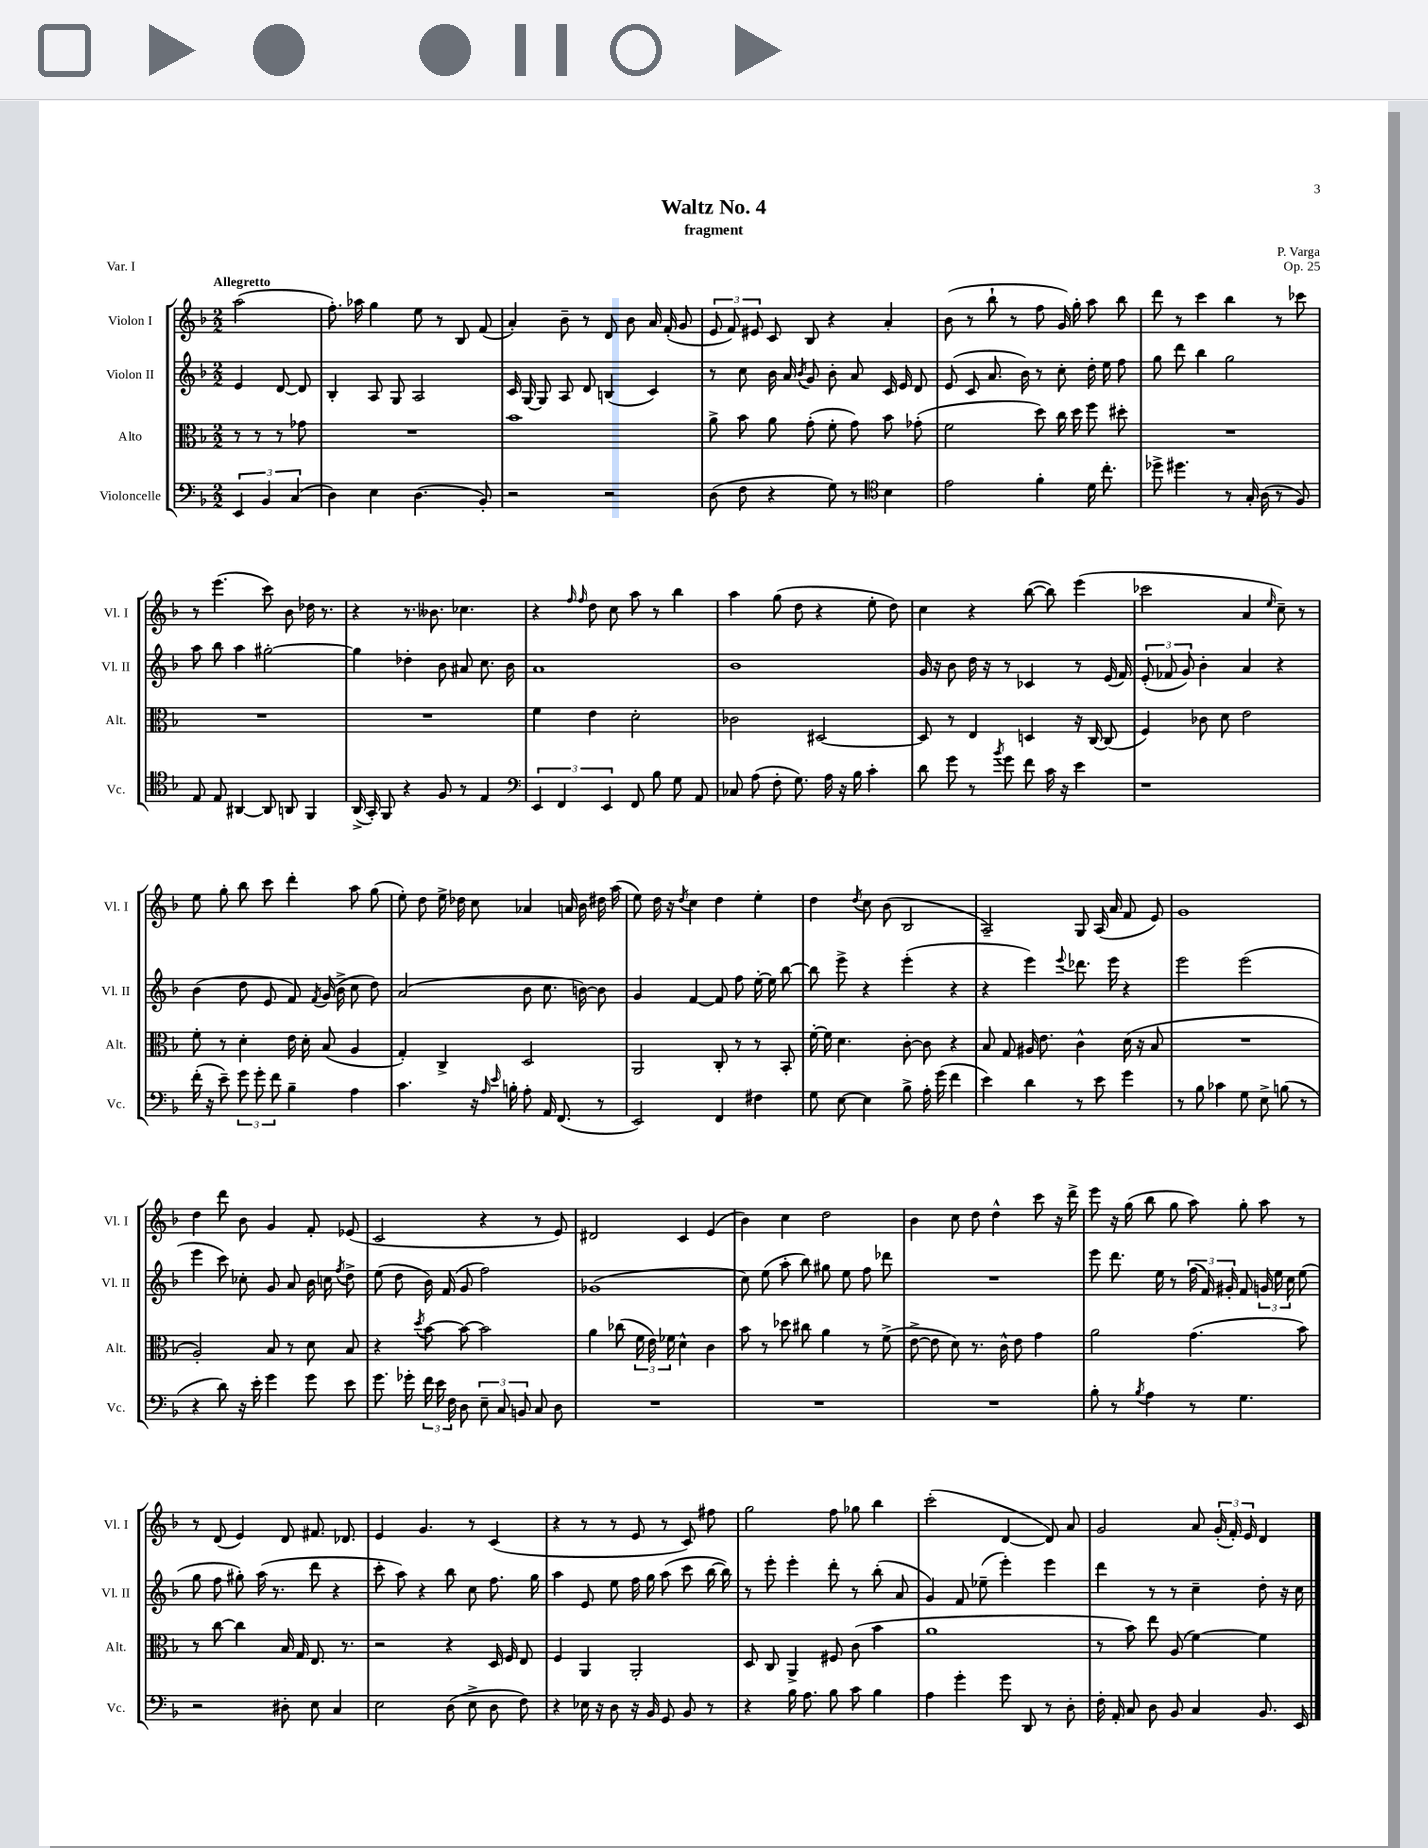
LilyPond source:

\header { title = "Waltz No. 4" composer = "P. Varga" subtitle = "fragment" opus = "Op. 25" piece = "Var. I" }
<<
\new StaffGroup <<
\new Staff = "s0" \with { instrumentName = "Violon I" shortInstrumentName = "Vl. I" } {
    \clef treble \key f \major \numericTimeSignature \time 2/2 \partial 2 \tempo "Allegretto"
    \autoBeamOff a''2( |
    f''8.-.) aes''16 g''4 e''8 r8 bes8 f'8( |
    a'4-.) bes'8-- r8 d'8 bes'8 a'16 f'16-.( g'8 |
    \tuplet 3/2 { e'8 f'8) eis'8 } c'8 bes8 r4 a'4-. |
    bes'8( r8 bes''8-! r8 f''8 g'16) g''16-. a''8 bes''8 |
    d'''8 r8 c'''4 bes''4 r8 ces'''8 |
    r8 e'''4.( c'''8) bes'8 des''16 r8. |
    r4 r8. beses'8. ces''4. |
    r4 \grace { f''16 f''16 } d''8 c''8 a''8 r8 bes''4 |
    a''4 g''8( d''8 r4 e''8-. d''8) |
    c''4 r4 bes''8~( bes''8) e'''4( |
    ces'''2 a'4 \grace { e''16 } c''8--) r8 |
    e''8 g''8-. bes''8 c'''8 d'''4-. a''8 g''8( |
    e''8-.) d''8 e''16-> des''16 c''8 aes'4 a'16 bes'16 dis''16 a''16( |
    e''8) d''16 r16 \acciaccatura { d''8 } c''4 d''4 e''4-. |
    d''4 \acciaccatura { d''8 } c''8 bes'8( bes2 |
    a2--) g8 a16( a'16 f'8 e'8) |
    g'1 |
    d''4 d'''8 bes'8 g'4 f'8-. ees'8( |
    c'2 r4 r8 e'8) |
    dis'2 c'4 e'4( |
    bes'4) c''4 d''2 |
    bes'4 c''8 d''8 d''4-^ c'''8 r16 d'''16-> |
    e'''8 r16 g''16( bes''8 g''8 a''8) g''8-. a''8 r8 |
    r8 d'8( e'4) d'8 fis'8. des'8. |
    e'4 g'4. r8 c'4( |
    r4 r8 r8 e'8 r8 c'8) fis''8 |
    g''2 f''8 ges''8 bes''4 |
    c'''2-.( d'4~ d'8) a'8 |
    g'2 a'8 \tuplet 3/2 { g'16-.( f'16-.) e'16 } d'4 \bar "|." |
}
\new Staff = "s1" \with { instrumentName = "Violon II" shortInstrumentName = "Vl. II" } {
    \clef treble \key f \major \numericTimeSignature \time 2/2 \partial 2
    \autoBeamOff e'4 d'8~ d'8 |
    bes4-. a8 g8 a2 |
    c'16 g16~ g8 a8 d'8 b4( c'4) |
    r8 c''8 bes'16 a'16 \acciaccatura { bes'8 } g'8 bes'8-. a'8 c'16 e'16 d'8 |
    e'8( c'8 a'8. bes'16) r8 c''8-. d''16-. e''16 f''8 |
    g''8 d'''8 bes''4 g''2 |
    a''8 bes''8 a''4 gis''2~-. |
    gis''4 des''4-. bes'8 ais'8 c''8. bes'16 |
    a'1 |
    bes'1 |
    g'16 r16 bes'8 d''16 r16 r8 ces'4 r8 e'16( f'16) |
    \tuplet 3/2 { e'8-.( fes'8 g'8) } bes'4-. a'4 r4 |
    bes'4( d''8 e'8 f'8) \acciaccatura { f'8 } g'16( bes'16-> c''8 d''8) |
    a'2( bes'8 c''8. b'16~) b'8 |
    g'4 f'4~ f'8 f''8 e''16~-. e''16 bes''8~ |
    bes''8 e'''8-> r4 e'''4-.( r4 |
    r4 e'''4) \appoggiatura { e'''8 } des'''8. e'''16 r4 |
    e'''2 e'''2( |
    e'''4 c'''8) ces''8-. g'8 a'8 bes'16 c''16 \acciaccatura { f''8 } d''8-> |
    e''8( d''8 bes'16) f'16( g'8 f''2) |
    ges'1( |
    c''8) e''8( a''8-. bes''8) gis''8 e''8 f''8 des'''8 |
    R1 |
    e'''8 d'''8. e''16 r8 \tuplet 3/2 { f''16( f'16) gis'16-. } f'8 \tuplet 3/2 { g'16 e''16 c''16 } e''8( |
    g''8 f''8 gis''8-.) a''16( r8. d'''8 r4 |
    c'''8-. a''8) r4 bes''8 c''8 f''8. g''16 |
    a''4 e'8 e''8 f''16 g''16 a''8( c'''8 bes''16~ bes''16) |
    r8 e'''8-. e'''4-. d'''8-. r8 bes''8-.( a'8 |
    g'4) f'8 ees''8--( e'''4-.) e'''4 |
    d'''4 r8 r8 c''4-- d''8-. r16 c''16 \bar "|." |
}
\new Staff = "s2" \with { instrumentName = "Alto" shortInstrumentName = "Alt." } {
    \clef alto \key f \major \numericTimeSignature \time 2/2 \partial 2
    \autoBeamOff r8 r8 r8 ges'8 |
    R1 |
    bes'1 |
    a'8-> bes'8 a'8 g'8-.( f'8-. g'8) bes'8 ges'8-.( |
    f'2 d''8) c''16 d''16 f''8 dis''8-. |
    R1 |
    R1 |
    R1 |
    f'4 e'4 d'2-. |
    ces'2 dis2~ |
    dis8 r8 e4 d4 r16 c16~ c8( |
    f4) ces'8 d'8 e'2 |
    f'8-. r8 d'4-. e'16 d'16-. bes8( a4 |
    g4-.) c4-> d2 |
    a,2 c8-. r8 r8 bes,8-. |
    f'16~-. f'16 d'4. c'8~-. c'8 r4 |
    bes8 g8 ais16 e'8. c'4-^ d'16( r16 bes8 |
    R1 |
    a2-.) bes8 r8 d'8 bes8 |
    r4 \acciaccatura { d''8 } bes'8~ bes'8~ bes'2 |
    a'4 ces''8( \tuplet 3/2 { f'16 e'16) fes'16 } d'4-^ c'4 |
    bes'8 r8 des''8 cis''8 a'4 r8 f'8->( |
    e'8~-> e'8 d'8) r8. c'16-^ e'8 g'4 |
    a'2 g'4.( bes'8) |
    r8 c''8~ c''4 bes16 g16 e8. r8. |
    r2 r4 d16 f16 e8 |
    f4 a,4 a,2-. |
    d8 c8 a,4-> fis8 c'8( bes'4 |
    a'1 |
    r8 bes'8) e''8 a8( f'4~) f'4 \bar "|." |
}
\new Staff = "s3" \with { instrumentName = "Violoncelle" shortInstrumentName = "Vc." } {
    \clef bass \key f \major \numericTimeSignature \time 2/2 \partial 2
    \autoBeamOff \tuplet 3/2 { e,4 bes,4 c4( } |
    d4) e4 d4.( bes,8-.) |
    r2 r2 |
    d8( f8 r4 g8) r8 \clef tenor bes4 |
    e'2 f'4-. d'16 c''8.-. |
    des''8-> dis''4. r8 g16-. a16( r8 f8) |
    e8 e8 ais,4~ ais,8 a,8 f,4 |
    a,16->( g,16-.) f,8 r4 f8 r8 e4 |
    \clef bass \tuplet 3/2 { e,4 f,4 e,4 } f,8 bes8 g8 a,8 |
    ces8 a8( f8-. g8.) a16 r16 bes16 c'4-. |
    d'8 g'8 r8 \acciaccatura { bes'8 } g'8 f'8 c'16 r16 e'4 |
    r1 |
    f'16-.( r16 e'8--) \tuplet 3/2 { g'8 g'8-. f'8 } bes4-- a4 |
    c'4. r16 \grace { a16 e'16 } b16-. a8-. a,16 f,8.( r8 |
    e,2) f,4 fis4 |
    g8 e8~ e4 bes8-> a16-. g'16( f'4 |
    e'4) d'4 r8 e'8 g'4 |
    r8 bes8 ces'4 g8 e8-> b8( r8 |
    r4 d'8) r16 e'16-. g'4 g'8 e'8 |
    g'8. ges'16-. \tuplet 3/2 { f'16 e'16 f16 } d8 \tuplet 3/2 { e8-- c8 b,8 } c8 d8 |
    R1 |
    R1 |
    R1 |
    bes8-. r8 \acciaccatura { bes8 } a4 r8 g4. |
    r2 dis8-. e8 c4 |
    e2 d8( e8-> d8 f8) |
    r4 ees16 r16 d8 r16 bes,16 g,8 bes,8 r8 |
    r4 bes16 a8. bes8 c'8 bes4 |
    a4 g'4-. g'8 d,8 r8 d8-. |
    f16-. a,16-. c8 d8 bes,8 c4 bes,8. e,16 \bar "|." |
}
>>
>>
\layout { \context { \Score \remove "Bar_number_engraver" } }
